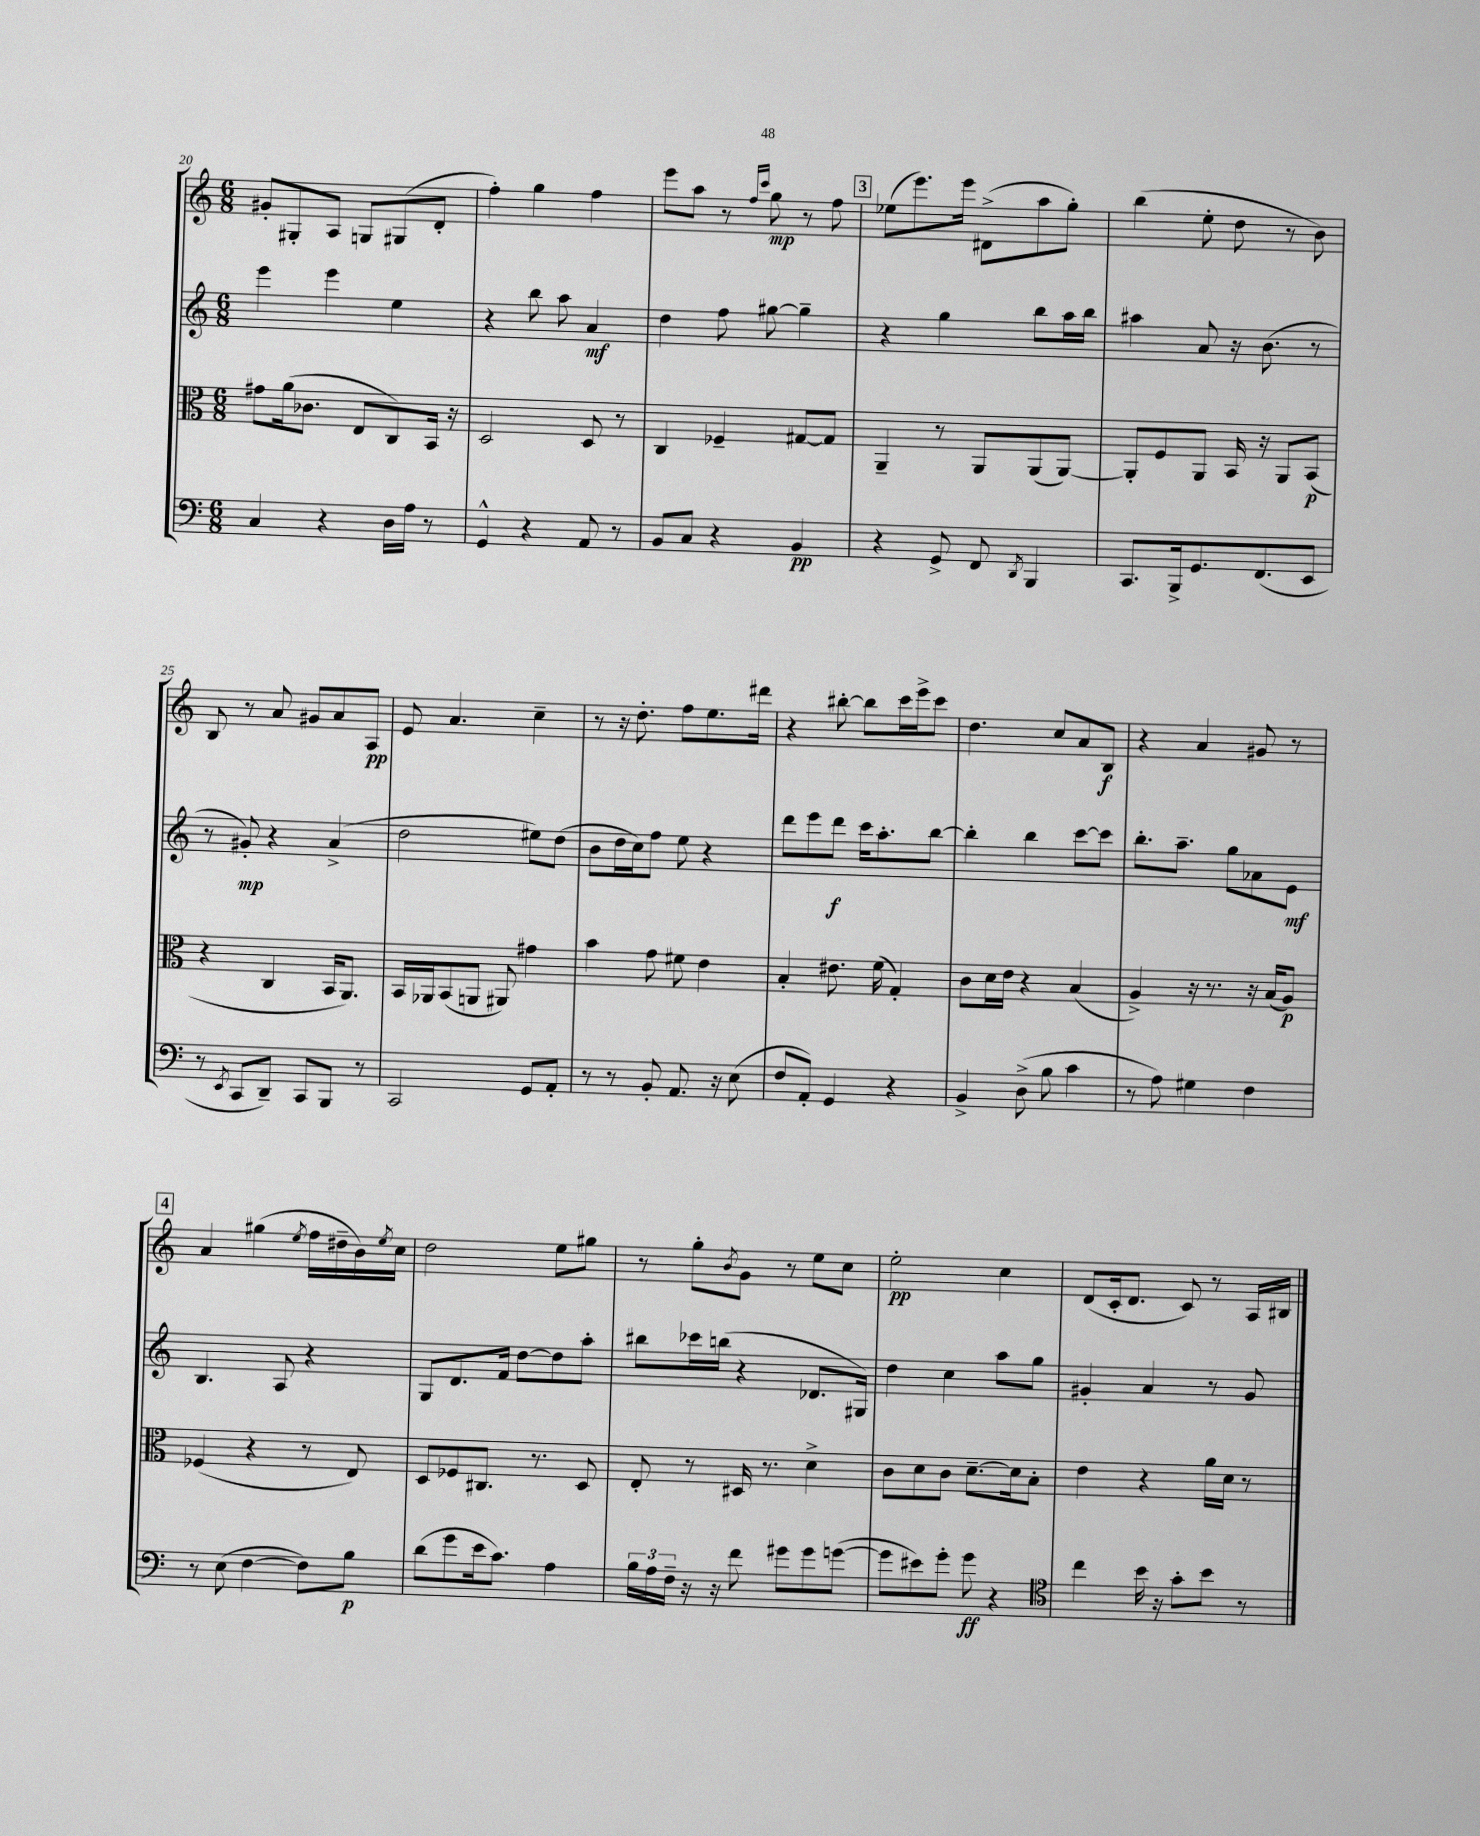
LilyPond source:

<<
\new StaffGroup <<
\new Staff = "s0" {
    \clef treble \key c \major \numericTimeSignature \time 6/8
    gis'8-. gis8-. a8 g8 gis8( d'8-. |
    f''4-.) g''4 f''4 |
    e'''8 a''8 r8 \grace { f''16 c'''16 } g''8\mp r8 f''8 |
    \mark \markup { \box "3" } ees''8( e'''8.) e'''16 dis'8->( a''8 g''8-.) |
    b''4( e''8-. d''8 r8 b'8) |
    b8 r8 a'8 gis'8 a'8 a8\pp |
    e'8 a'4. c''4-- |
    r8 r16 d''8.-. f''8 e''8. dis'''16 |
    r4 bis''8~-. bis''8 c'''16 e'''16-> c'''8 |
    d''4. c''8 a'8 b8\f |
    r4 a'4 gis'8 r8 |
    \mark \markup { \box "4" } a'4 gis''4( \acciaccatura { e''8 } f''16 dis''16-- b'16) \acciaccatura { e''8 } c''16 |
    d''2 e''8 gis''8 |
    r8 g''8-. \acciaccatura { b'8 } g'8 r8 e''8 c''8 |
    e''2-.\pp c''4 |
    d'8( c'16-. d'8. c'8) r8 a16 bis16 \bar "|." |
}
\new Staff = "s1" {
    \clef treble \key c \major \numericTimeSignature \time 6/8
    e'''4 e'''4 e''4 |
    r4 b''8 a''8 a'4\mf |
    d''4 f''8 gis''8~ gis''4-- |
    \mark \markup { \box "3" } r4 g''4 b''8 a''16 b''16 |
    ais''4 a'8 r16 b'8.( r8 |
    r8 gis'8-.\mp) r4 a'4->( |
    d''2 eis''8) d''8( |
    b'8 d''16 c''16) f''8 e''8 r4 |
    d'''8 e'''8 d'''8\f c'''16 a''8.-. b''8~ |
    b''4-. b''4 c'''8~ c'''8 |
    b''8.-. a''8.-- g''8 aes'8 e'8\mf |
    \mark \markup { \box "4" } b4. a8 r4 |
    g8 d'8. f'16 d''8~ d''8 a''8-. |
    bis''8 ces'''16 b''16( r4 des'8. gis16) |
    d''4 c''4 a''8 g''8 |
    gis'4-. a'4 r8 gis'8 \bar "|." |
}
\new Staff = "s2" {
    \clef alto \key c \major \numericTimeSignature \time 6/8
    gis'8 a'16( ces'8. e8 c8) b,16 r16 |
    d2 d8 r8 |
    c4 fes4-- gis8~ gis8 |
    \mark \markup { \box "3" } a,4-- r8 a,8 a,8( a,8~) |
    a,8-. f8 a,8 b,16 r16 a,8 b,8\p( |
    r4 c4 b,16 a,8.) |
    b,16 aes,16 b,8( a,8 ais,8) gis'4 |
    b'4 g'8 fis'8 e'4 |
    b4-. eis'8. f'16( g4-.) |
    c'8 d'16 e'16 r4 b4( |
    a4->) r16 r8. r16 b16( a8\p) |
    \mark \markup { \box "4" } fes4( r4 r8 e8) |
    d8 fes8 cis8. r8. d8 |
    e8-. r8 dis16 r8. d'4-> |
    c'8 d'8 c'8 d'8.~-- d'16 b8-. |
    e'4 r4 a'16 d'16 r8 \bar "|." |
}
\new Staff = "s3" {
    \clef bass \key c \major \numericTimeSignature \time 6/8
    c4 r4 d16 a16 r8 |
    g,4-^ r4 a,8 r8 |
    b,8 c8 r4 b,4\pp |
    \mark \markup { \box "3" } r4 g,8-> f,8 \acciaccatura { d,8 } b,,4 |
    c,8. b,,16-> g,8. f,8.( e,8 |
    r8 \acciaccatura { e,8 } c,8 d,8--) c,8 b,,8 r8 |
    c,2 g,8 a,8-. |
    r8 r8 b,8-. a,8. r16 e8( |
    f8 a,8-.) g,4 r4 |
    b,4-> d8->( b8 c'4 |
    r8 a8) gis4 f4 |
    \mark \markup { \box "4" } r8 e8( f4~ f8) b8\p |
    d'8( g'8 e'16 c'8.) a4 |
    \tuplet 3/2 { b16 a16 f16-- } r16 r16 f'8 gis'8 gis'8 g'8~( |
    g'8 eis'8) g'8-. g'8\ff r4 |
    \clef tenor c''4 b'16 r16 g'8-. b'8 r8 \bar "|." |
}
>>
>>
\layout { \context { \Score currentBarNumber = #20 } }
